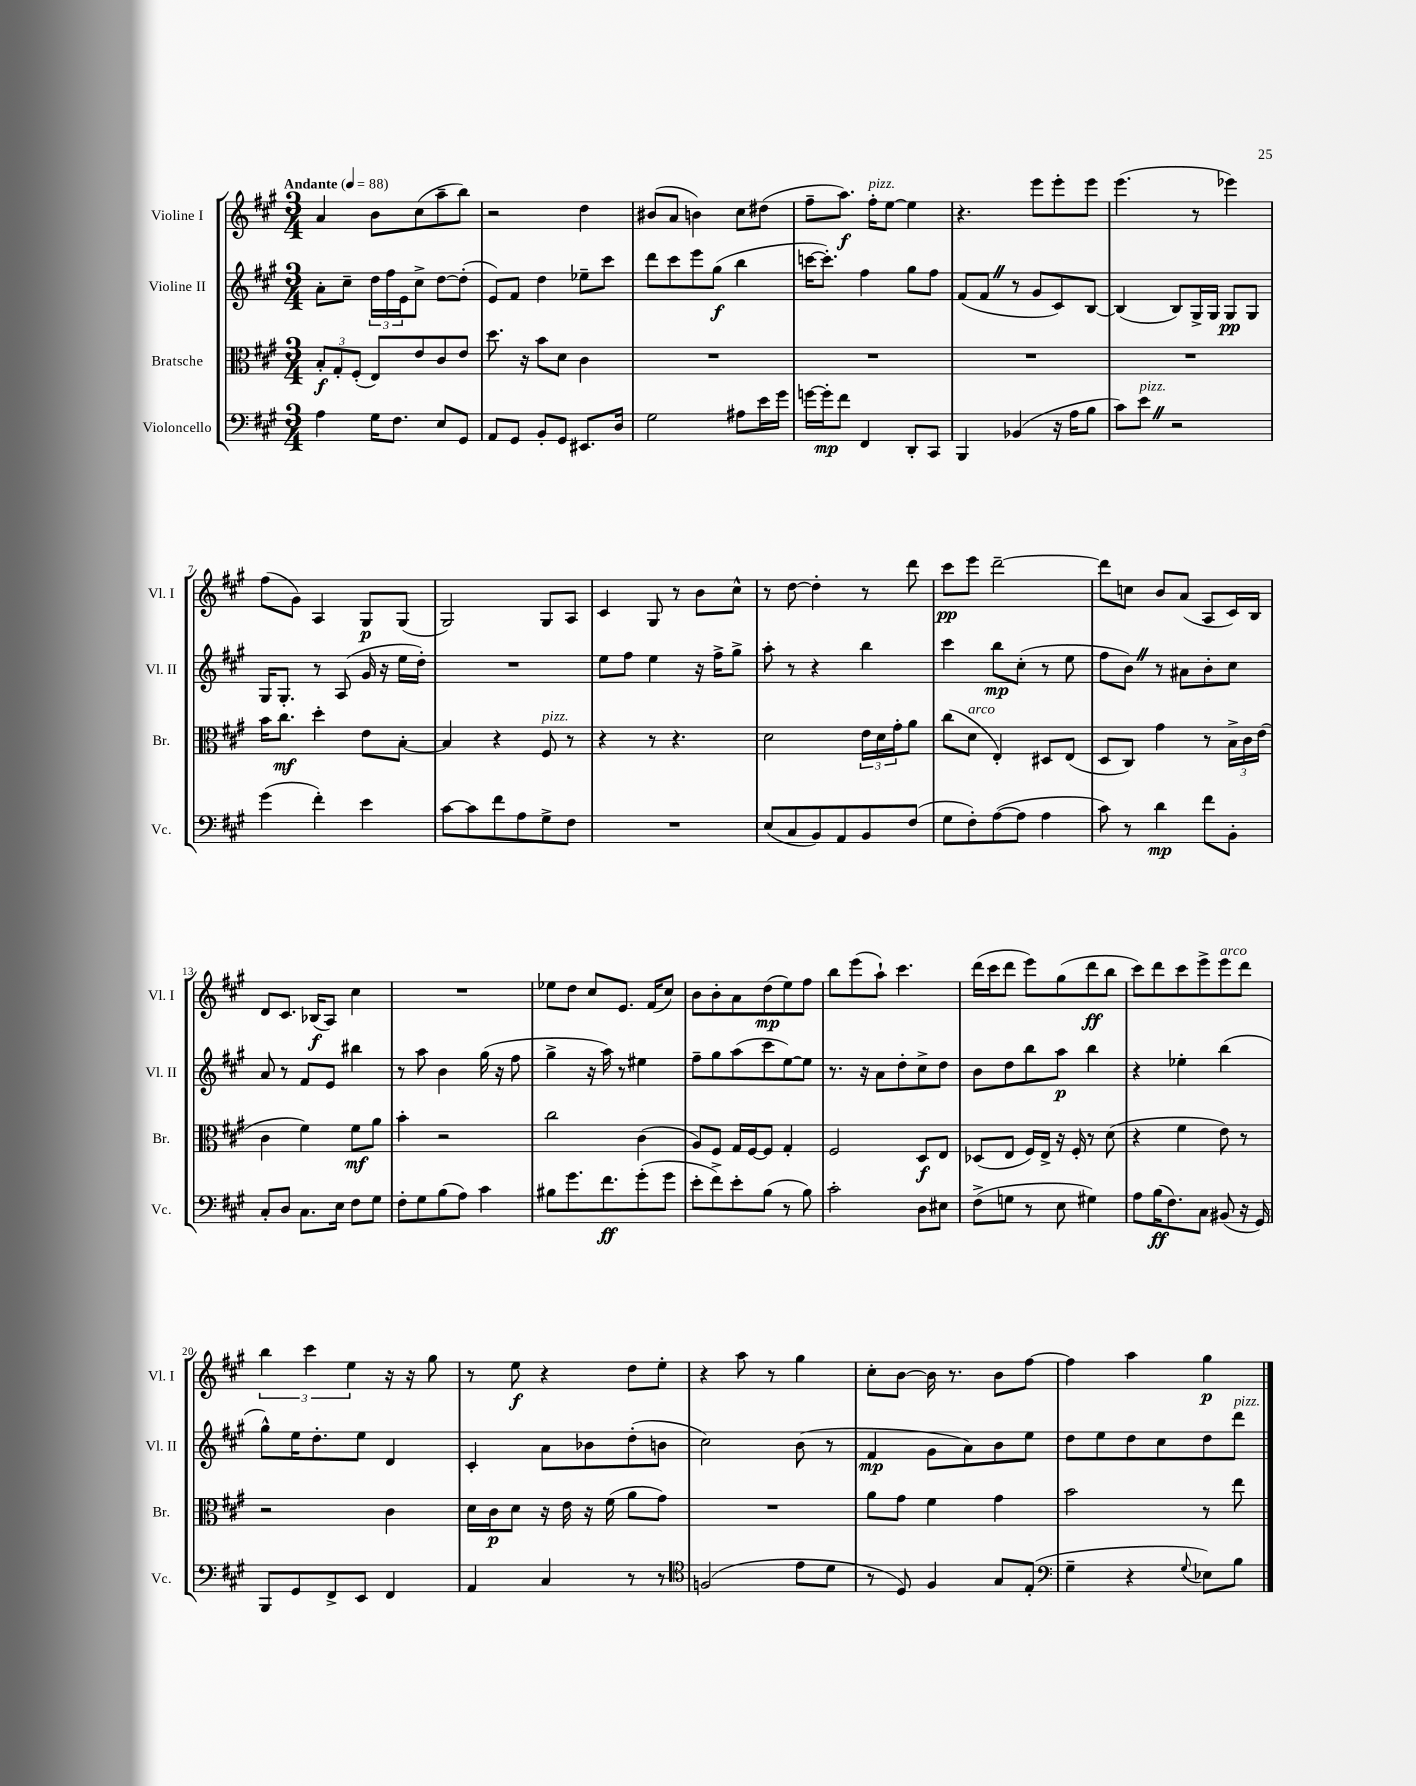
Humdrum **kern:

**kern	**dynam	**kern	**dynam	**kern	**dynam	**kern	**dynam
*part4	*part4	*part3	*part3	*part2	*part2	*part1	*part1
*staff4	*staff4	*staff3	*staff3	*staff2	*staff2	*staff1	*staff1
*I"Violoncello	*	*I"Bratsche	*	*I"Violine II	*	*I"Violine I	*
*I'Vc.	*	*I'Br.	*	*I'Vl. II	*	*I'Vl. I	*
*clefF4	*	*clefC3	*	*clefG2	*	*clefG2	*
*k[f#c#g#]	*	*k[f#c#g#]	*	*k[f#c#g#]	*	*k[f#c#g#]	*
*M3/4	*	*M3/4	*	*M3/4	*	*M3/4	*
*MM88	*	*MM88	*	*MM88	*	*MM88	*
=1	=1	=1	=1	=1	=1	=1	=1
!	!	!	!	!	!	!LO:TX:a:B:t=Andante	!
4A\	.	12B'/L	f	8a'\L	.	4a/	.
.	.	12G#'/	.	.	.	.	.
.	.	.	.	8cc#~\J	.	.	.
.	.	(12F#'/J	.	.	.	.	.
16G#\KL	.	8E/L)	.	24dd\LL	.	8b\L	.
.	.	.	.	24ff#\	.	.	.
8.F#\J	.	.	.	.	.	.	.
.	.	.	.	24e\J	.	.	.
.	.	8e/	.	8cc#^\J	.	(8cc#\	.
8E/L	.	8c#/	.	[8dd\L	.	8aa~\	.
8GG#/J	.	8e/J	.	(8dd'\J]	.	8bb\J)	.
=2	=2	=2	=2	=2	=2	=2	=2
8AA/L	.	8.dd\	.	8e/L)	.	2r	.
8GG#/J	.	.	.	8f#/J	.	.	.
.	.	16r	.	.	.	.	.
8BB'/L	.	8b\L	.	4dd\	.	.	.
8GG#/J	.	8d\J	.	.	.	.	.
8.EE#X/L	.	4c#\	.	8ee-X~\L	.	4dd\	.
.	.	.	.	8ccc#\J	.	.	.
16D/Jk	.	.	.	.	.	.	.
=3	=3	=3	=3	=3	=3	=3	=3
2G#\	.	2.r	.	8ddd\L	.	(8b#X/L	.
.	.	.	.	8ccc#\	.	8a/J	.
.	.	.	.	8eee\	.	4bn\)	.
.	.	.	.	(8gg#\J	f	.	.
8A#X\L	.	.	.	4bb\	.	8cc#\L	.
16e\L	.	.	.	.	.	(8dd#X\J	.
16g#\JJ	.	.	.	.	.	.	.
=4	=4	=4	=4	=4	=4	=4	=4
[16gn\LL	.	2.r	.	[16cccn\KL	.	8ff#~\L	.
16g'\J]	mp	.	.	8.ccc'\J])	.	.	.
8f#\J	.	.	.	.	.	8.aa\J)	f
4FF#/	.	.	.	4ff#\	.	.	.
!	!	!	!	!	!	!LO:TX:a:i:t=pizz.	!
.	.	.	.	.	.	16ff#'\KL	.
.	.	.	.	.	.	[8ee\J	.
8DD'/L	.	.	.	8gg#\L	.	4ee\]	.
8CC#/J	.	.	.	8ff#\J	.	.	.
=5	=5	=5	=5	=5	=5	=5	=5
4BBB/	.	2.r	.	(8f#/L	.	4.r	.
.	.	.	.	8f#Z/J	.	.	.
(4BB-X/	.	.	.	8r	.	.	.
.	.	.	.	8g#/L	.	8eee\L	.
16r	.	.	.	8c#/)	.	8eee'\	.
16A\KL	.	.	.	.	.	.	.
8B\J	.	.	.	[8B/J	.	8eee\J	.
=6	=6	=6	=6	=6	=6	=6	=6
8c#\L)	.	2.r	.	(4B/]	.	(4.eee\	.
!LO:TX:a:i:t=pizz.	!	!	!	!	!	!	!
8eZ\J	.	.	.	.	.	.	.
2r	.	.	.	8B/L)	.	.	.
.	.	.	.	16G#^/L	.	8r	.
.	.	.	.	16G#/JJ	.	.	.
.	.	.	.	8G#/L	pp	4eee-X\)	.
.	.	.	.	8G#/J	.	.	.
!!LO:LB:g=z
=7	=7	=7	=7	=7	=7	=7	=7
(4g#\	.	16b\KL	.	16G#/KL	.	(8ff#\L	.
.	.	8.cc#\J	mf	8.G#'/J	.	.	.
.	.	.	.	.	.	8g#\J)	.
4f#'\)	.	4dd'\	.	8r	.	4A/	.
.	.	.	.	(8A/	.	.	.
4e\	.	8e\L	.	16g#/	.	8G#/L	p
.	.	.	.	16r	.	.	.
.	.	[8B'\J	.	16ee\LL	.	(8G#/J	.
.	.	.	.	16dd'\JJ)	.	.	.
=8	=8	=8	=8	=8	=8	=8	=8
[8c#\L	.	4B/]	.	2.r	.	2G#/)	.
8c#\]	.	.	.	.	.	.	.
8f#\	.	4r	.	.	.	.	.
8A\	.	.	.	.	.	.	.
!	!	!LO:TX:a:i:t=pizz.	!	!	!	!	!
8G#^\	.	8F#/	.	.	.	8G#/L	.
8F#\J	.	8r	.	.	.	8A/J	.
=9	=9	=9	=9	=9	=9	=9	=9
2.r	.	4r	.	8ee\L	.	4c#/	.
.	.	.	.	8ff#\J	.	.	.
.	.	8r	.	4ee\	.	8G#/	.
.	.	4.r	.	.	.	8r	.
.	.	.	.	16r	.	8b\L	.
.	.	.	.	16ff#^\KL	.	.	.
.	.	.	.	8gg#^\J	.	8cc#^^\J	.
=10	=10	=10	=10	=10	=10	=10	=10
(8E/L	.	2d\	.	8aa'\	.	8r	.
8C#/	.	.	.	8r	.	[8dd\	.
8BB/)	.	.	.	4r	.	4dd'\]	.
8AA/	.	.	.	.	.	.	.
8BB/	.	24e\LL	.	4bb\	.	8r	.
.	.	24d\	.	.	.	.	.
.	.	24g#'\J	.	.	.	.	.
(8F#/J	.	8a\J	.	.	.	8ddd\	.
=11	=11	=11	=11	=11	=11	=11	=11
8G#\L	.	(8cc#\L	.	4ccc#\	.	8ccc#\L	pp
!	!	!LO:TX:a:i:t=arco	!	!	!	!	!
8F#'\)	.	8d\J	.	.	.	8eee\J	.
([8A\	.	4E'/)	.	8bb\L	mp	[2ddd~\	.
8A\J]	.	.	.	(8cc#'\J	.	.	.
4A\	.	8D#X/L	.	8r	.	.	.
.	.	(8E/J	.	8ee\	.	.	.
=12	=12	=12	=12	=12	=12	=12	=12
8c#\)	.	8D/L	.	8ff#\L	.	8ddd\L]	.
8r	.	8C#/J)	.	8bZ\J)	.	8ccn\J	.
4d\	mp	4g#\	.	8r	.	8b/L	.
.	.	.	.	8a#X\L	.	(8a/J	.
8f#\L	.	8r	.	8b'\	.	8A/L	.
8BB'\J	.	24B^\LL	.	8cc#\J	.	16c#/L)	.
.	.	24c#\	.	.	.	.	.
.	.	.	.	.	.	16B/JJ	.
.	.	(24e\JJ	.	.	.	.	.
!!LO:LB:g=z
=13	=13	=13	=13	=13	=13	=13	=13
8C#'/L	.	4c#\	.	8a/	.	8d/L	.
8D/J	.	.	.	8r	.	8.c#/J	.
8.C#\L	.	4f#\)	.	8f#/L	.	.	.
.	.	.	.	.	.	(16B-X/KL	f
.	.	.	.	8e/J	.	8A/J)	.
16E\Jk	.	.	.	.	.	.	.
8F#\L	.	8f#\L	mf	4bb#X\	.	4cc#\	.
8G#\J	.	8a\J	.	.	.	.	.
=14	=14	=14	=14	=14	=14	=14	=14
8F#'\L	.	4b'\	.	8r	.	2.r	.
8G#\	.	.	.	8aa\	.	.	.
(8B\	.	2r	.	4b\	.	.	.
8A\J)	.	.	.	.	.	.	.
4c#\	.	.	.	(16gg#\	.	.	.
.	.	.	.	16r	.	.	.
.	.	.	.	8ff#\	.	.	.
=15	=15	=15	=15	=15	=15	=15	=15
8B#X\L	.	2cc#\	.	4gg#^\	.	8ee-X\L	.
8.g#\	.	.	.	.	.	8dd\J	.
.	.	.	.	16r	.	8cc#/L	.
8.f#\	ff	.	.	16aa\)	.	.	.
.	.	.	.	8r	.	8.e/J	.
(8g#'\	.	(4c#\	.	4ee#X\	.	.	.
.	.	.	.	.	.	(16f#/KL	.
8g#\J	.	.	.	.	.	8cc#/J)	.
=16	=16	=16	=16	=16	=16	=16	=16
8e'\L	.	8A/L)	.	8ff#~\L	.	8b\L	.
8f#^\)	.	8F#/J	.	8gg#\	.	8b'\	.
8e'\	.	16G#/LL	.	(8aa\	.	8a\	.
.	.	[16F#/J	.	.	.	.	.
(8B\J	.	8F#/J]	.	8ccc#\	.	(8dd\	mp
8r	.	4G#'/	.	[8ee\)	.	8ee\)	.
8B\)	.	.	.	8ee\J]	.	8ff#\J	.
=17	=17	=17	=17	=17	=17	=17	=17
2c#'\	.	2F#/	.	8.r	.	8bb\L	.
.	.	.	.	.	.	(8eee\	.
.	.	.	.	16r	.	.	.
.	.	.	.	8a\L	.	8aa`\J)	.
.	.	.	.	8dd'\	.	4.ccc#\	.
8D\L	.	8D/L	f	8cc#^\	.	.	.
8E#X\J	.	8E/J	.	8dd\J	.	.	.
=18	=18	=18	=18	=18	=18	=18	=18
(8F#^\L	.	(8D-X/L	.	8b\L	.	(16ddd\LL	.
.	.	.	.	.	.	16ccc#\J	.
8Gn\J	.	8E/J	.	8dd\	.	8ddd\J	.
8r	.	16F#/LL)	.	8bb\	.	8eee\L)	.
.	.	16E^/JJ	.	.	.	.	.
8E\	.	16r	.	8aa\J	p	(8gg#\	.
.	.	16F#'/	.	.	.	.	.
4G#X\)	.	8r	.	4bb\	.	8ddd\	ff
.	.	(8d\	.	.	.	8bb\J	.
=19	=19	=19	=19	=19	=19	=19	=19
8A\L	.	4r	.	4r	.	8ccc#\L)	.
(16B\K	ff	.	.	.	.	8ddd\	.
8.F#\)	.	.	.	.	.	.	.
.	.	4f#\	.	4ee-X'\	.	8ccc#\	.
8C#\J	.	.	.	.	.	8eee^\	.
!	!	!	!	!	!	!LO:TX:a:i:t=arco	!
(8BB#X/	.	8e\)	.	(4bb\	.	8eee\	.
16r	.	8r	.	.	.	8ddd\J	.
16GG#/)	.	.	.	.	.	.	.
!!LO:LB:g=z
=20	=20	=20	=20	=20	=20	=20	=20
8BBB/L	.	2r	.	8gg#^^\L)	.	6bb\	.
8GG#/	.	.	.	16ee\K	.	.	.
.	.	.	.	.	.	6ccc#\	.
.	.	.	.	8.dd'\	.	.	.
8FF#^/	.	.	.	.	.	.	.
.	.	.	.	.	.	6ee\	.
8EE/J	.	.	.	8ee\J	.	.	.
4FF#/	.	4c#\	.	4d/	.	16r	.
.	.	.	.	.	.	16r	.
.	.	.	.	.	.	8gg#\	.
=21	=21	=21	=21	=21	=21	=21	=21
4AA/	.	16d\LL	.	4c#'/	.	8r	.
.	.	16c#\J	p	.	.	.	.
.	.	8d\J	.	.	.	8ee\	f
4C#/	.	16r	.	8a\L	.	4r	.
.	.	16e\	.	.	.	.	.
.	.	16r	.	8b-X\	.	.	.
.	.	(16f#\	.	.	.	.	.
8r	.	8a\L	.	(8dd'\	.	8dd\L	.
8r	.	8g#\J)	.	8bn\J	.	8ee'\J	.
=22	=22	=22	=22	=22	=22	=22	=22
*clefC4	*	*	*	*	*	*	*
(2Fn/	.	2.r	.	2cc#\)	.	4r	.
.	.	.	.	.	.	8aa\	.
.	.	.	.	.	.	8r	.
8e\L	.	.	.	(8b\	.	4gg#\	.
8d\J	.	.	.	8r	.	.	.
=23	=23	=23	=23	=23	=23	=23	=23
8r	.	8a\L	.	4f#/	mp	8cc#'\L	.
8D/)	.	8g#\J	.	.	.	[8b\J	.
4F#/	.	4f#\	.	8g#\L	.	16b\]	.
.	.	.	.	.	.	8.r	.
.	.	.	.	8a\)	.	.	.
8G#/L	.	4g#\	.	8b\	.	8b\L	.
(8E'/J	.	.	.	8ee\J	.	[8ff#\J	.
=24	=24	=24	=24	=24	=24	=24	=24
*clefF4	*	*	*	*	*	*	*
4G#~\	.	2b\	.	8dd\L	.	4ff#\]	.
.	.	.	.	8ee\	.	.	.
4r	.	.	.	8dd\	.	4aa\	.
.	.	.	.	8cc#\	.	.	.
8qqG#/	.	.	.	.	.	.	.
8E-X\L)	.	8r	.	8dd\	.	4gg#\	p
!	!	!	!	!LO:TX:a:i:t=pizz.	!	!	!
8B\J	.	8ee\	.	8ddd\J	.	.	.
==	==	==	==	==	==	==	==
*-	*-	*-	*-	*-	*-	*-	*-
